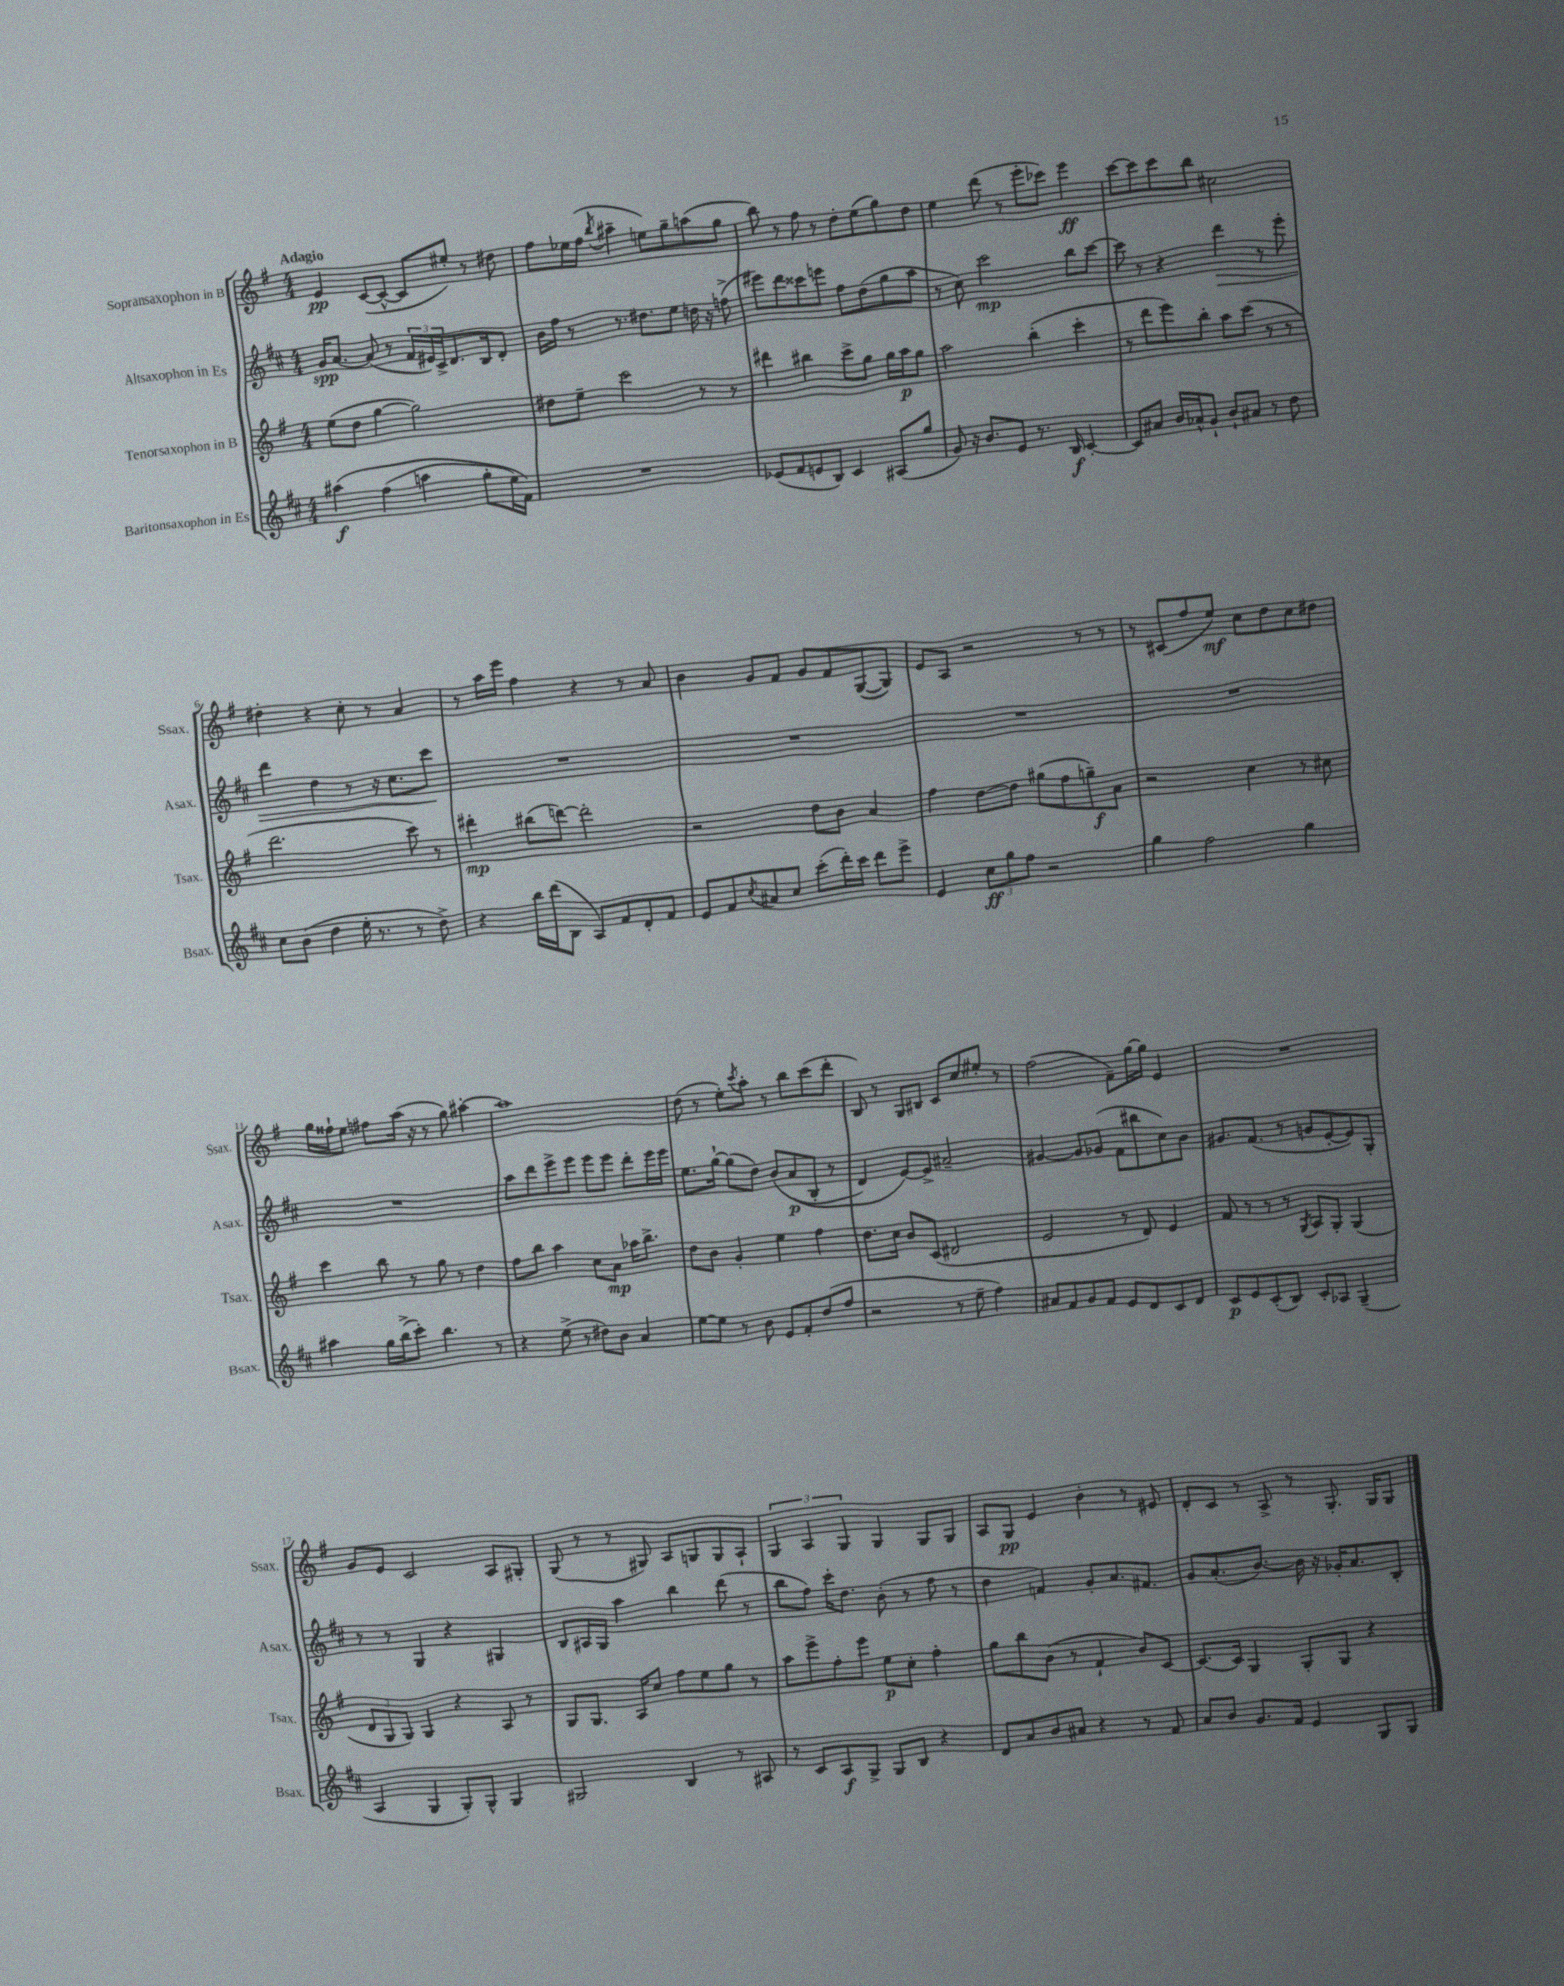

**kern	**dynam	**kern	**dynam	**kern	**dynam	**kern	**dynam
*part4	*part4	*part3	*part3	*part2	*part2	*part1	*part1
*staff4	*staff4	*staff3	*staff3	*staff2	*staff2	*staff1	*staff1
*I"Baritonsaxophon in Es	*	*I"Tenorsaxophon in B	*	*I"Altsaxophon in Es	*	*I"Sopransaxophon in B	*
*I'Bsax.	*	*I'Tsax.	*	*I'Asax.	*	*I'Ssax.	*
*clefG2	*	*clefG2	*	*clefG2	*	*clefG2	*
*k[f#c#]	*	*k[f#]	*	*k[f#c#]	*	*k[f#]	*
*M4/4	*	*M4/4	*	*M4/4	*	*M4/4	*
=1	=1	=1	=1	=1	=1	=1	=1
!	!	!	!	!	!	!LO:TX:a:B:t=Adagio	!
(4aa#X\	f	(8ee\L	.	16g/KL	spp	4e/	pp
.	.	.	.	[8.a/J	.	.	.
.	.	8dd\J	.	.	.	.	.
(4ff#\	.	[4gg\	.	(8a/]	.	([8c/L	.
.	.	.	.	8r	.	8c^^/J_	.
4aan\	.	2gg\])	.	24f#/LL	.	8c/L]	.
.	.	.	.	24e#X/)	.	.	.
.	.	.	.	24c#^/J	.	.	.
.	.	.	.	8.d/	.	8ee#X'/J)	.
8gg'\L	.	.	.	.	.	8r	.
.	.	.	.	16B/k	.	.	.
16ee\L)	.	.	.	8d'/J	.	8dd#X\	.
16f#\JJ)	.	.	.	.	.	.	.
=2	=2	=2	=2	=2	=2	=2	=2
1r	.	8dd#X\L	.	16b\LL	.	8ff#\L	.
.	.	.	.	16ff#\JJ	.	.	.
.	.	8ee~\J	.	8r	.	16ee-X\L	.
.	.	.	.	.	.	(16ff#\JJ	.
.	.	.	.	.	.	8qbb/	.
.	.	2ccc\	.	8.r	.	4aa#X~\	.
.	.	.	.	8.dd#X\L	.	.	.
.	.	.	.	.	.	8een\L)	.
.	.	.	.	8ee\J	.	8gg~\	.
.	.	8r	.	16ddn\	.	(8aan\	.
.	.	.	.	16r	.	.	.
.	.	8r	.	(8ffn^\	.	8gg\J	.
=3	=3	=3	=3	=3	=3	=3	=3
(8e-X/L	.	4ddd#X\	.	8eee#X\L)	.	8bb\)	.
8f#/	.	.	.	8ddd\	.	8r	.
8en/	.	4bb#X\	.	8ccc##X\	.	8ff#\	.
8B/J)	.	.	.	8eeen\J	.	8r	.
4c#/	.	8ccc^\L	.	8ff#\L	.	8dd'\L	.
.	.	8gg\J	.	(8dd\	.	(8ee\	.
(8A#X/L	.	16gg\LL	.	8gg\	.	8gg\)	.
.	.	16aa\J	p	.	.	.	.
8gg/J	.	8gg\J	.	8aa\J	.	8dd\J	.
=4	=4	=4	=4	=4	=4	=4	=4
8g/)	.	2aa\	.	8r	.	4ee\	.
16r	.	.	.	8cc#\)	.	.	.
8.b/L	.	.	.	.	.	.	.
.	.	.	.	2ccc#\	mp	(8ddd\	.
8e/J	.	.	.	.	.	8r	.
8.r	.	(4bb'\	.	.	.	8eee'\L	.
.	.	.	.	.	.	8ccc-X\J)	.
16B/	f	.	.	.	.	.	.
[4c#'/	.	4ccc'\	.	8bb\L	.	4eee\	ff
.	.	.	.	[8ccc#\J	.	.	.
=5	=5	=5	=5	=5	=5	=5	=5
8c#/L]	.	8r	.	8ccc#\]	.	[8ccc\L	.
8a#X/J	.	8ddd\L	.	8r	.	8ccc\]	.
16b/LL	.	8eee\)	.	4r	.	8ccc\	.
16a-X^^/J	.	.	.	.	.	.	.
8g`/J	.	8bb'\J	.	.	.	8bb\J	.
!	!	!	!	!	!LO:HP:b	!	!
8b`/L	.	8aa\L	.	4ddd\	>	2cc#X\	.
8a#X/J	.	(8ccc\J	.	.	.	.	.
8r	.	8r	.	8r	.	.	.
8dd\	.	8r	.	8eee'\	.	.	.
!!LO:LB:g=z
=6	=6	=6	=6	=6	=6	=6	=6
8cc#\L	.	2.ddd\	.	4ddd\	.	4dd#X'\	.
(8b\J	.	.	.	.	.	.	.
4dd\	.	.	.	4dd\	.	4r	.
16ee'\	.	.	.	8r	.	8cc'\	.
8.r	.	.	.	.	.	.	.
.	.	.	.	16r	.	8r	.
.	.	.	.	8.cc#\L	.	.	.
8r	.	8ccc\)	.	.	.	4a/	.
8dd^\)	.	8r	.	8ccc#\J	.	.	.
.	.	.	.	.	]	.	.
=7	=7	=7	=7	=7	=7	=7	=7
4r	.	4ddd#X'\	mp	1r	.	8r	.
.	.	.	.	.	.	16aa\LL	.
.	.	.	.	.	.	16eee\JJ	.
16bb\LL	.	(8bb#X\L	.	.	.	4ff#\	.
(16ddd\J	.	.	.	.	.	.	.
8B\J	.	[8dddn\J)	.	.	.	.	.
8A/L)	.	2ddd'\]	.	.	.	4r	.
8f#/	.	.	.	.	.	.	.
8d'/	.	.	.	.	.	8r	.
8f#/J	.	.	.	.	.	8a/	.
=8	=8	=8	=8	=8	=8	=8	=8
8e/L	.	2r	.	1r	.	4b\	.
8f#/	.	.	.	.	.	.	.
8qcc#/	.	.	.	.	.	.	.
8a#X/	.	.	.	.	.	8g/L	.
8cc#/J	.	.	.	.	.	8f#/J	.
(8ccc#'\L	.	8dd\L	.	.	.	8g/L	.
16ddd'\L)	.	8b\J	.	.	.	8f#/	.
16ccc#\JJ	.	.	.	.	.	.	.
8ddd\L	.	4a/	.	.	.	([8G/	.
8eee^\J	.	.	.	.	.	8G/J])	.
=9	=9	=9	=9	=9	=9	=9	=9
4e/	.	4ff#\	.	1r	.	8e/L	.
.	.	.	.	.	.	8A/J	.
12cc#\L	ff	[8dd\L	.	.	.	2r	.
12gg\	.	.	.	.	.	.	.
.	.	8dd\J]	.	.	.	.	.
12ff#\J	.	.	.	.	.	.	.
2r	.	(8gg#X\L	.	.	.	.	.
.	.	8ff#\	.	.	.	.	.
.	.	8ggn~\)	f	.	.	8r	.
.	.	8a\J	.	.	.	8r	.
=10	=10	=10	=10	=10	=10	=10	=10
4gg\	.	2r	.	1r	.	8r	.
.	.	.	.	.	.	(8c#X/L	.
2ff#\	.	.	.	.	.	8ff#/	.
.	.	.	.	.	.	8ee/J)	mf
.	.	4cc\	.	.	.	8cc\L	.
.	.	.	.	.	.	8dd\	.
4gg\	.	8r	.	.	.	8cc\	.
.	.	8cc#X\	.	.	.	8dd#X\J	.
!!LO:LB:g=z
=11	=11	=11	=11	=11	=11	=11	=11
4aa#X\	.	4ccc\	.	1r	.	16gg\LL	.
.	.	.	.	.	.	16ff##X`\J	.
.	.	.	.	.	.	8ee\J	.
16gg\LL	.	8bb\	.	.	.	8ff#X\L	.
(16bb^\J	.	.	.	.	.	.	.
8ccc#'\J)	.	8r	.	.	.	(16aa\Jk	.
.	.	.	.	.	.	16r	.
4.bb\	.	8gg\	.	.	.	8r	.
.	.	8r	.	.	.	8gg\)	.
.	.	4dd\	.	.	.	[4aa#X'\	.
8r	.	.	.	.	.	.	.
=12	=12	=12	=12	=12	=12	=12	=12
4r	.	8ff#\L	.	8aa\L	.	1aa#]	.
.	.	8bb\J	.	8ddd\	.	.	.
(8ee^\	.	4aa\	.	8eee^\	.	.	.
8r	.	.	.	8eee\J	.	.	.
8dd#X\L)	.	8cc\L	.	8eee\L	.	.	.
8b\J	.	8a\J	mp	8eee\J	.	.	.
4a/	.	16aa-X\KL	.	8ddd'\L	.	.	.
.	.	8.bb^\J	.	.	.	.	.
.	.	.	.	16eee\L	.	.	.
.	.	.	.	16eee\JJ	.	.	.
=13	=13	=13	=13	=13	=13	=13	=13
[8ee\L	.	8dd\L	.	8.ee\L	.	(8dd\	.
8ee\J]	.	8b\J	.	.	.	8r	.
.	.	.	.	[16gg`\Jk	.	.	.
8r	.	4g'/	.	(8gg\L]	.	8ee'\L)	.
.	.	.	.	.	.	8qccc/	.
8b\	.	.	.	8dd\J)	.	8aa'\J	.
8e/L	.	4ee\	.	(8b/L	.	8r	.
8f#'/	.	.	.	(8a/	p	8bb\L	.
(8dd/	.	4ff#\	.	8B'/J	.	(8ccc\	.
8ff#/J	.	.	.	8r	.	8ddd'\J	.
=14	=14	=14	=14	=14	=14	=14	=14
2r	.	8.dd\L	.	4d/)	.	8B/)	.
.	.	.	.	.	.	8r	.
.	.	16cc\Jk	.	.	.	.	.
.	.	8b/L	.	[8e/L)	.	8G/L	.
.	.	(8c/J	.	8e^/J]	.	8B#X/J	.
8r	.	2d#X/	.	2a#X~/	.	8c/L	.
8ee~\	.	.	.	.	.	8cc/	.
4ff#\)	.	.	.	.	.	8ee#X'/J	.
.	.	.	.	.	.	8r	.
=15	=15	=15	=15	=15	=15	=15	=15
8a#X/L	.	2e/	.	[4g#X/	.	(2ff#\	.
8f#/	.	.	.	.	.	.	.
8g/	.	.	.	8g#/L]	.	.	.
8f#/J	.	.	.	(8g-X/J	.	.	.
8e/L	.	8r	.	8f#\L	.	8f#~\L)	.
8d/	.	8d/)	.	8bb#X\	.	[16gg\L	.
.	.	.	.	.	.	16gg\JJ]	.
8c#/	.	4e/	.	8cc#\)	.	4e/	.
8d/J	.	.	.	8b\J	.	.	.
=16	=16	=16	=16	=16	=16	=16	=16
8c#/L	p	8f#/	.	8.g#X/L	.	1r	.
8e/	.	8r	.	.	.	.	.
.	.	.	.	(8.f#/J	.	.	.
(8c#'/	.	8r	.	.	.	.	.
8B/J)	.	8r	.	8r	.	.	.
.	.	8qG/	.	.	.	.	.
8c#'/L	.	8A/L	.	8gn/L	.	.	.
8A-X/J	.	8G'/J	.	[8e'/	.	.	.
(4G~/	.	(4G/	.	8e/])	.	.	.
.	.	.	.	8G'/J	.	.	.
!!LO:LB:g=z
=17	=17	=17	=17	=17	=17	=17	=17
4A/	.	12d/L	.	8r	.	8g/L	.
.	.	12G/	.	.	.	.	.
.	.	.	.	8r	.	8e/J	.
.	.	12G/J)	.	.	.	.	.
4G/	.	4G/	.	4G/	.	2c/	.
8G'/L)	.	4r	.	4r	.	.	.
8G^^/J	.	.	.	.	.	.	.
4G/	.	8A/	.	4G#X/	.	8A/L	.
.	.	8r	.	.	.	8G#X'/J	.
=18	=18	=18	=18	=18	=18	=18	=18
2G#X/	.	8G/L	.	8B/L	.	(8G/	.
.	.	8.G/J	.	16A#X/L	.	8r	.
.	.	.	.	16G/JJ	.	.	.
.	.	.	.	4aa\	.	8r	.
.	.	16A/KL	.	.	.	.	.
.	.	8cc/J	.	.	.	8G#X/)	.
4B/	.	8ff#\L	.	4bb\	.	8A/L	.
.	.	8ee\	.	.	.	8Gn/	.
8r	.	8gg\J	.	(8ddd\	.	8G/	.
8A#X/	.	8r	.	8r	.	8A`/J	.
=19	=19	=19	=19	=19	=19	=19	=19
8r	.	8aa\L	.	8bb\L	.	6G/	.
8c#/L	.	8eee^\	.	8ff#\J)	.	.	.
.	.	.	.	.	.	6A/	.
8A/	f	8ff#'\	.	16ccc#'\KL	.	.	.
.	.	.	.	8.dd\J	.	.	.
.	.	.	.	.	.	6G/	.
8G^/J	.	8eee\J	.	.	.	.	.
8G/L	.	8ee\L	p	(8b'\	.	4G/	.
8B/J	.	8cc'\J	.	8r	.	.	.
4r	.	4ff#'\	.	8ff#\	.	8G/L	.
.	.	.	.	8r	.	8G/J	.
=20	=20	=20	=20	=20	=20	=20	=20
8d/L	.	8gg\L	.	4dd\	.	8A/L	.
8a/	.	8bb\	.	.	.	8G/J	pp
8b/	.	(8b\J	.	4fn/)	.	4e/	.
8a#X/J	.	8r	.	.	.	.	.
4r	.	4f#`/	.	8g'/L	.	4b'\	.
.	.	.	.	8.a/	.	.	.
8r	.	8b/L)	.	.	.	8r	.
.	.	.	.	8.f#X/J	.	.	.
8f#/	.	[8c/J	.	.	.	8e#X/	.
=21	=21	=21	=21	=21	=21	=21	=21
8a/L	.	8.c/L_	.	8g/L	.	8d'/L	.
8b/J	.	.	.	(8.a'/	.	8c/J	.
.	.	16c/Jk]	.	.	.	.	.
8.g/L	.	4G/	.	.	.	8r	.
.	.	.	.	[8.b/J)	.	.	.
.	.	.	.	.	.	8A^/	.
16f#/Jk	.	.	.	.	.	.	.
4e/	.	8G'/L	.	16b\]	.	8r	.
.	.	.	.	16r	.	.	.
.	.	8G/J	.	16g-X'/KL	.	8.G'/	.
.	.	.	.	8.a/	.	.	.
8G/L	.	4r	.	.	.	.	.
.	.	.	.	.	.	16G/KL	.
8G/J	.	.	.	8B'/J	.	8G/J	.
==	==	==	==	==	==	==	==
*-	*-	*-	*-	*-	*-	*-	*-
